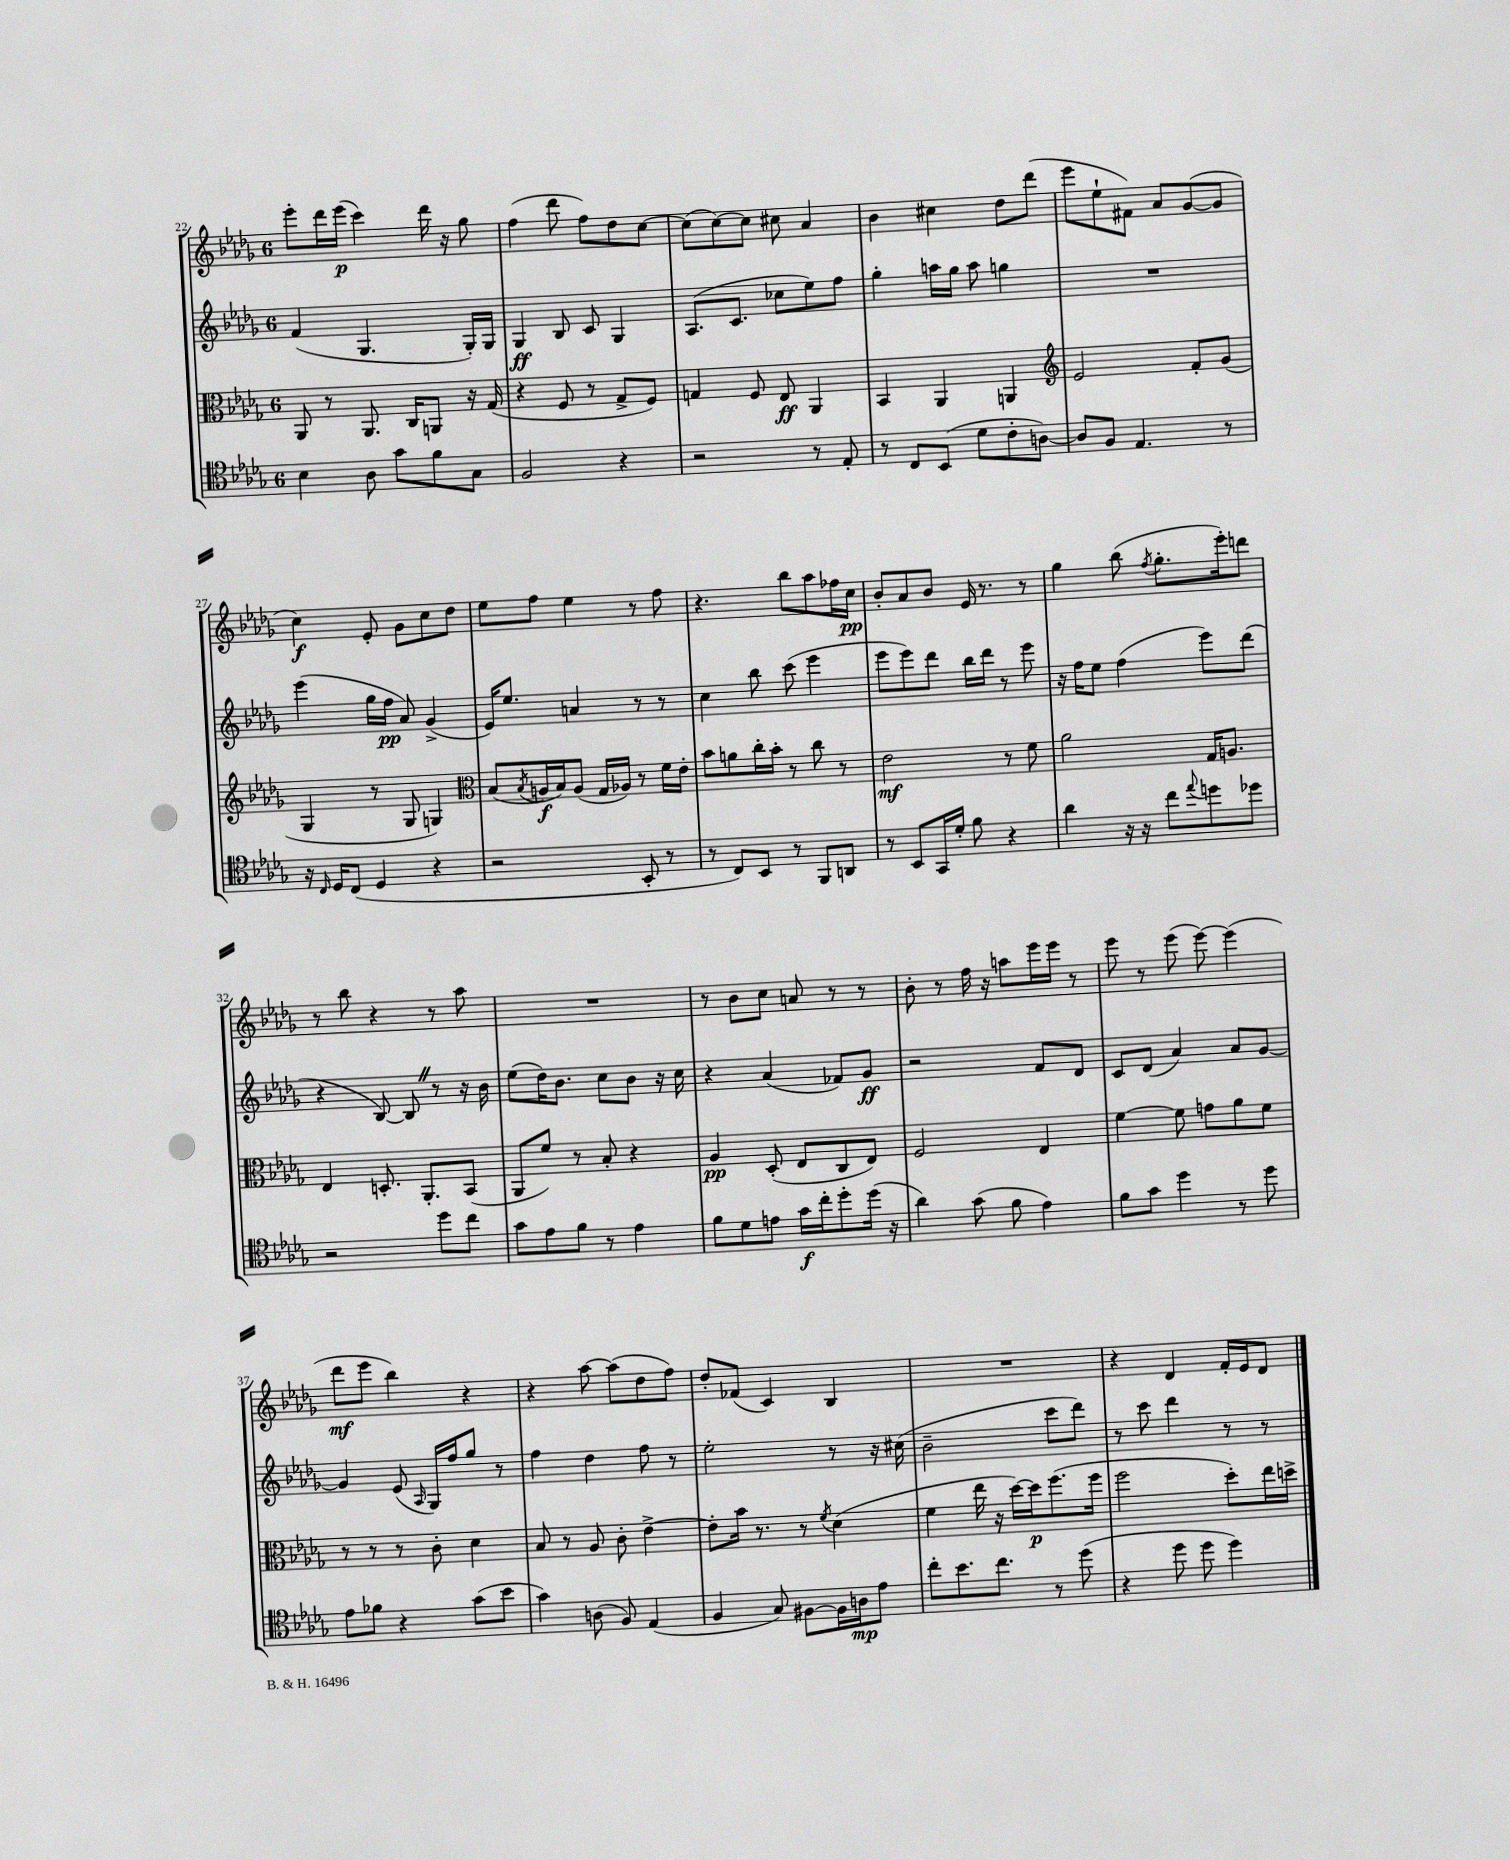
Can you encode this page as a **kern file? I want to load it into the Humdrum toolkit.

**kern	**kern	**kern	**kern
*staff4	*staff3	*staff2	*staff1
*clefC4	*clefC3	*clefG2	*clefG2
*k[b-e-a-d-g-]	*k[b-e-a-d-g-]	*k[b-e-a-d-g-]	*k[b-e-a-d-g-]
*M6/8	*M6/8	*M6/8	*M6/8
4B-	8AA-	(4f	8eee-'
.	8r	.	16ddd-
.	.	.	(16eee-
8A-	8.AA-	4.G-	4ccc)
8g-	.	.	.
.	16C	.	.
8f	8AA	.	16ddd-
.	.	.	16r
8G-	16r	16G-')	8gg-
.	(16G-	16G-	.
=	=	=	=
2F	4r	4G-	(4ff
.	8F	8B-	8ddd-
.	8r	8c	8ff)
4r	8G-^	4G-	8dd-
.	8F)	.	[8cc
=	=	=	=
2r	4G	(8.A-	(8cc]
.	.	.	[8cc)
.	.	8.c	.
.	8F	.	8cc]
.	8E-	8cc-	8cc#
8r	4AA-	8ee-)	4a-
8E-'	.	8ff	.
=	=	=	=
8r	4BB-	4gg-'	4b-
8C	.	.	.
(8BB-	4AA-	16aa	4cc#
.	.	16gg-	.
8d-	.	8aa	.
8c'	4AA	4gg	8dd-
[8A)	.	.	(8ddd-
=	=	=	=
*	*clefG2	*	*
8A]	2e-	2.r	8eee-
8F	.	.	8ee-`
4.E-	.	.	8f#)
.	.	.	8a-
.	8f'	.	([8g-
8r	(8g-	.	8g-]
=	=	=	=
16r	4G-	(4eee-	4cc)
16qqC	.	.	.
16D-	.	.	.
(8C	.	.	.
4D-	8r	16gg-	8e-'
.	.	16ff	.
.	8G-	8a-)	8g-
4r	4G)	(4g-^	8cc
.	.	.	8dd-
=	=	=	=
*	*clefC3	*	*
2r	(8B-	16e-)	8ee-
.	.	8.ee-	.
.	8qB-	.	.
.	16A	.	8ff
.	16B-)	.	.
.	(8A	4a	4ee-
.	16G-	.	.
.	16A-)	.	.
8BB-'	8r	8r	8r
8r	16f	8r	8ff
.	16e-'	.	.
=	=	=	=
8r	8b-	4cc	4.r
8C)	8a	.	.
8BB-	16cc'	8bb-	.
.	16b-'	.	.
8r	8r	(8ccc	8bb-
8FF	8cc	4eee-	8aa-
8AA	8r	.	16ff-
.	.	.	16cc
=	=	=	=
8r	2e-	8eee-	8b-'
8BB-	.	8eee-)	8a-
16GG-	.	8ddd-	8b-
16d-'	.	.	.
8f	.	16bb-	16e-
.	.	16ddd-	8.r
4r	8r	8r	.
.	8f	8eee-	8r
=	=	=	=
4a-	2a-	16r	4gg-
.	.	16ff	.
.	.	8ee-	.
16r	.	(4ff	(8bb-
16r	.	.	.
.	.	.	8qff
8cc	.	.	8.gg-'
8qqee-	.	.	.
8dd	16G-	8eee-)	.
.	8.A	.	16eee-')
8dd-	.	(8ddd-	8ddd
=	=	=	=
2r	4E-	4r	8r
.	.	.	8bb-
.	8.D'	[8B-)	4r
.	.	8B-]	.
.	8.AA-'	.	.
8dd-	.	8r	8r
8cc	(8BB-	16r	8aa-
.	.	16b-	.
=	=	=	=
8g-	8AA-	(8ee-	2.r
8e-	8f)	16dd-)	.
.	.	8.b-	.
8f	8r	.	.
8r	8B-'	8cc	.
4e-	4r	8b-	.
.	.	16r	.
.	.	16cc	.
=	=	=	=
8f	4A-	4r	8r
8d-	.	.	8b-
8e	(8D-'	(4a-	8cc
16g-	8E-	.	8a
16cc'	.	.	.
8dd-'	8C	8f-)	8r
(16dd-	8E-)	8g-	8r
16r	.	.	.
=	=	=	=
4a-)	2F	2r	8b-'
.	.	.	8r
(8g-	.	.	16ff
.	.	.	16r
8f	.	.	8aa
4e-)	4E-	8f	16eee-
.	.	.	16eee-
.	.	8d-	8r
=	=	=	=
8f	[4f	8c	8eee-
8g-	.	(8d-	8r
4dd-	8f]	4a-)	(8eee-
.	8g	.	[8eee-)
8r	8a-	8a-	(4eee-]
8dd-	8f	[8g-	.
=	=	=	=
8e-	8r	4g-]	8ddd-
8f-	8r	.	8eee-
4r	8r	(8e-	4bb-)
.	.	16qqA-	.
.	8c'	16G-)	.
.	.	16ff	.
(8g-	4d-	8gg-	4r
8b-	.	8r	.
=	=	=	=
4g-)	8B-	4ff	4r
.	8r	.	.
(8A	8A-	4dd-	[8aa-
8F)	8c'	.	(8aa-]
(4E-	[4e-^	8ff	8dd-
.	.	8r	8ff)
=	=	=	=
4F	8e-']	2ee-'	8dd-'
.	16b-	.	(8f-
.	8.r	.	.
8G-)	.	.	4c)
[8F#	8r	.	.
.	8qf	.	.
16F#]	(4d-	8r	4B-
16A	.	.	.
8e-	.	16r	.
.	.	(16cc#	.
=	=	=	=
8cc'	4f	2b-~	2.r
8.b-	.	.	.
.	16ee-	.	.
8.cc	16r	.	.
.	[16dd-)	.	.
.	16dd-]	.	.
8r	(8.ff	8ccc	.
(8dd-	.	8ddd-)	.
.	16ff	.	.
=	=	=	=
4r	2ff	8r	4r
.	.	8ccc	.
8dd-	.	4ddd-	4d-
8dd-	.	.	.
4dd-)	8dd-')	8r	16f'
.	.	.	16e-
.	16ee-	8r	8d-
.	16dd^	.	.
==	==	==	==
*-	*-	*-	*-
